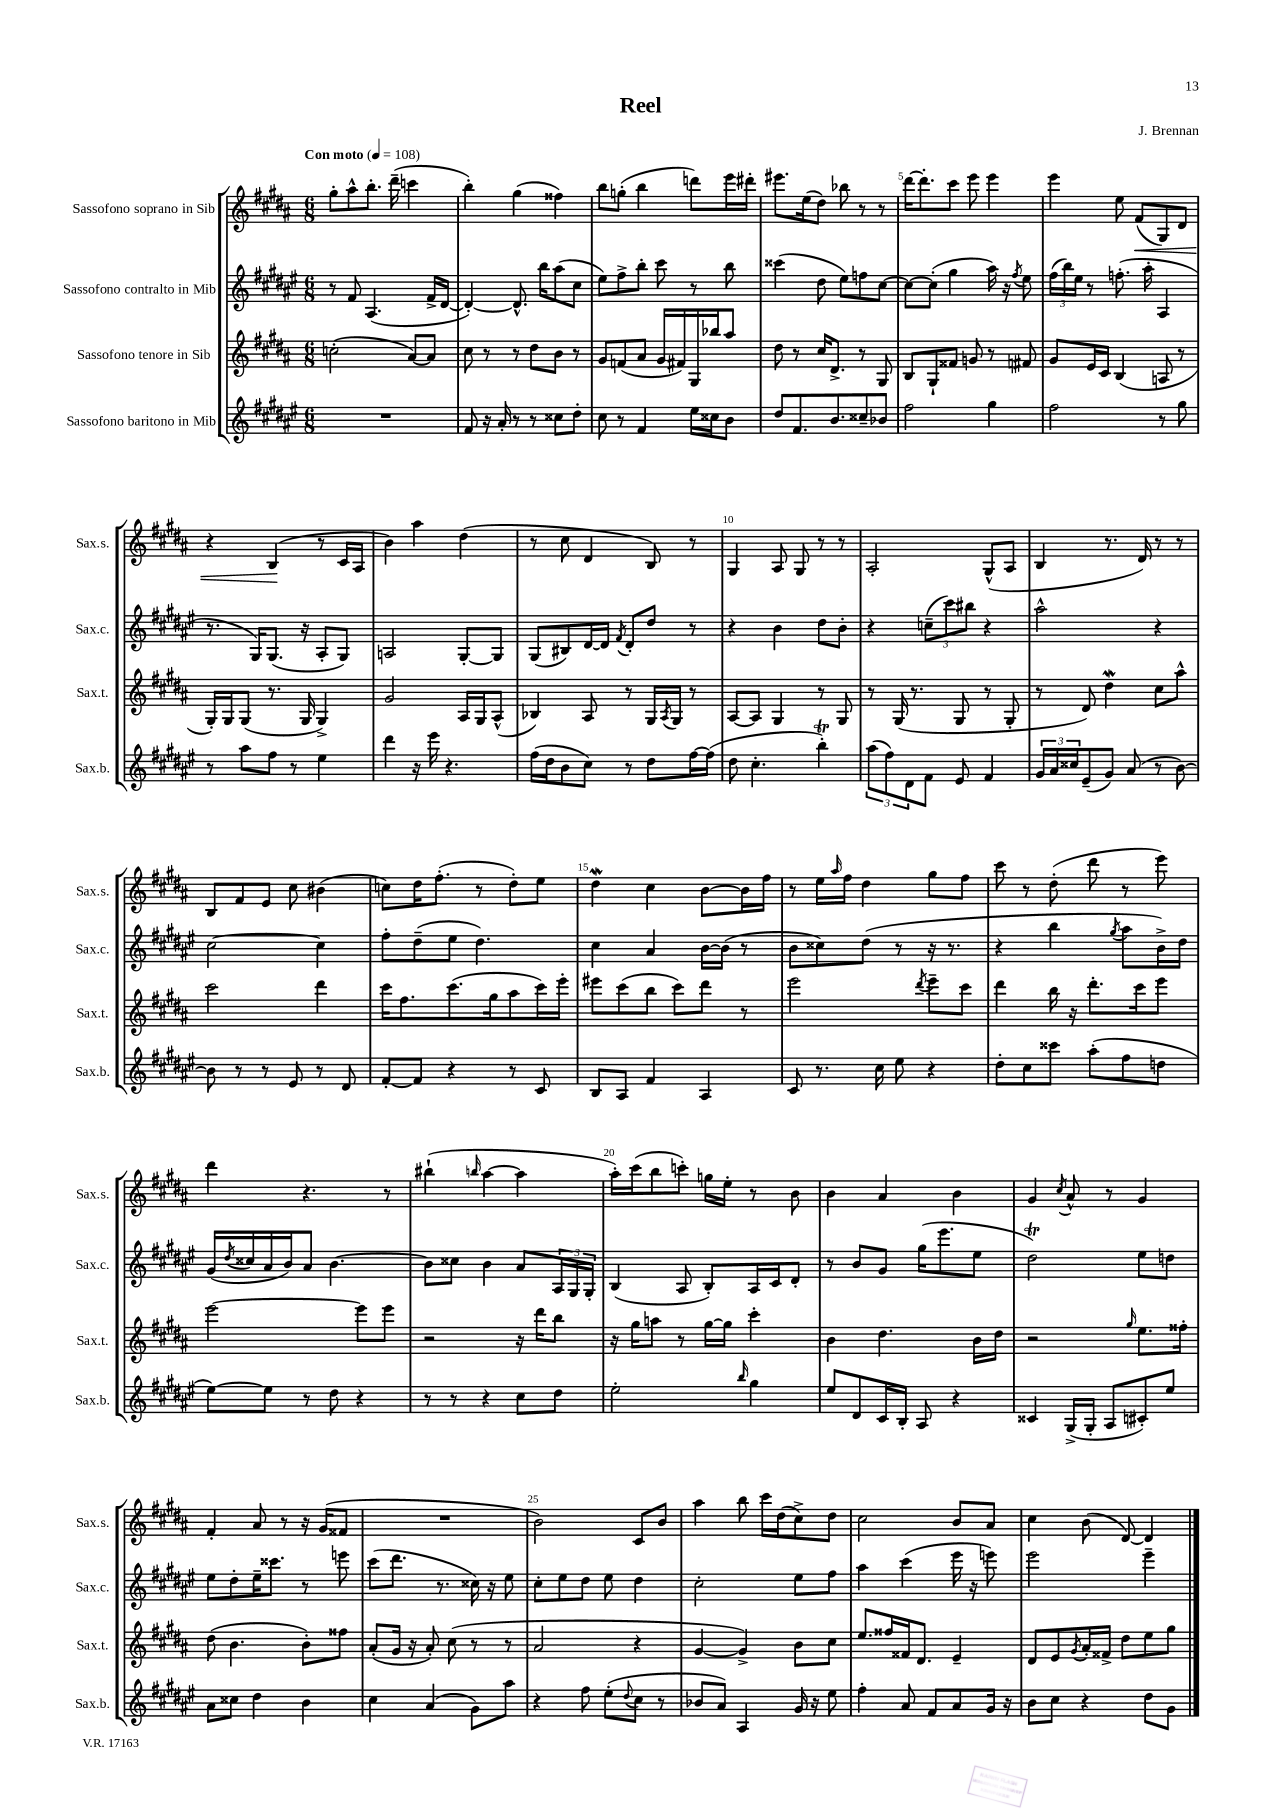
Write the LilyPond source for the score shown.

\header { title = "Reel" composer = "J. Brennan" }
<<
\new StaffGroup <<
\new Staff = "s0" \with { instrumentName = "Sassofono soprano in Sib" shortInstrumentName = "Sax.s." } {
    \clef treble \key b \major \numericTimeSignature \time 6/8 \tempo "Con moto" 4 = 108
    gis''8-. ais''8-^ b''8.-. dis'''16--( c'''4 |
    b''4-.) gis''4( fisis''4) |
    b''8 g''8-.( b''4 d'''8) e'''16 dis'''16-. |
    eis'''8. e''16( dis''8) bes''8 r8 r8 |
    dis'''16~ dis'''8.-. cis'''8 e'''8 e'''4 |
    e'''4 e''8 fis'8\<( gis8) dis'8 |
    r4 b4\!( r8 cis'16 ais16 |
    b'4) ais''4 dis''4( |
    r8 cis''8 dis'4 b8) r8 |
    gis4 ais8 gis8 r8 r8 |
    ais2-. gis8-^( ais8 |
    b4 r8. dis'16) r8 r8 |
    b8 fis'8 e'8 cis''8 bis'4( |
    c''8) dis''16 fis''8.-.( r8 dis''8-.) e''8 |
    dis''4\mordent cis''4 b'8~ b'16 fis''16 |
    r8 e''16 \grace { ais''16 } fis''16 dis''4 gis''8 fis''8 |
    cis'''8 r8 dis''8-.( dis'''8 r8 e'''8) |
    dis'''4 r4. r8 |
    bis''4-!( \grace { b''16 } ais''4~ ais''4 |
    ais''16-.) cis'''16( b''8 c'''8-.) g''16 e''16-. r8 b'8 |
    b'4 ais'4 b'4 |
    gis'4 \acciaccatura { cis''8 } ais'8-^ r8 gis'4 |
    fis'4-. ais'8 r8 r16 gis'16( fisis'8 |
    R2. |
    b'2) cis'8 b'8 |
    ais''4 b''8 cis'''16 dis''16( cis''8->) dis''8 |
    cis''2 b'8 ais'8 |
    cis''4 b'8( dis'8~) dis'4 \bar "|." |
}
\new Staff = "s1" \with { instrumentName = "Sassofono contralto in Mib" shortInstrumentName = "Sax.c." } {
    \clef treble \key fis \major \numericTimeSignature \time 6/8
    r8 fis'8 ais4.( fis'16-> dis'16~ |
    dis'4~-.) dis'8.-^ b''16 ais''8( cis''8 |
    eis''8) fis''8-> b''8-. cis'''8 r8 b''8 |
    cisis'''4( dis''8 eis''8) f''8 cis''8~ |
    cis''8~ cis''8-.( gis''4 ais''16) r16 \acciaccatura { fis''8 } eis''8 |
    \tuplet 3/2 { fis''16( b''16) eis''16 } r8 f''8.-.( ais''16-. ais4 |
    r8. gis16) gis8.( r16 ais8-. gis8) |
    a2 gis8~-. gis8 |
    gis8( bis8) dis'16~ dis'16 \acciaccatura { fis'8 } dis'8-. dis''8 r8 |
    r4 b'4 dis''8 b'8-. |
    r4 \tuplet 3/2 { c''8--( cis'''8) bis''8 } r4 |
    ais''2-^ r4 |
    cis''2~ cis''4 |
    fis''8-. dis''8--( eis''8 dis''4.) |
    cis''4 ais'4 b'16~ b'16( r8 |
    b'8 cisis''8) dis''8( r8 r16 r8. |
    r4 b''4 \acciaccatura { gis''8 } ais''8 b'16->) dis''16 |
    gis'16( \acciaccatura { dis''8 } cisis''16 ais'16 b'16) ais'8 b'4.~ |
    b'8 cisis''8 b'4 ais'8 \tuplet 3/2 { ais16 gis16 gis16-. } |
    b4( ais8 b8-.) ais16 cis'16 dis'8-. |
    r8 b'8 gis'8 gis''16( eis'''8. eis''8 |
    dis''2\trill) eis''8 d''8 |
    eis''8 dis''8-. eis''16-- cisis'''8. r8 e'''8 |
    cis'''8( dis'''8. r8. cisis''16) r16 eis''8 |
    cis''8-. eis''8 dis''8 eis''8 dis''4 |
    cis''2-. eis''8 fis''8 |
    ais''4 cis'''4( eis'''16 r16 e'''8) |
    eis'''2 eis'''4-- \bar "|." |
}
\new Staff = "s2" \with { instrumentName = "Sassofono tenore in Sib" shortInstrumentName = "Sax.t." } {
    \clef treble \key b \major \numericTimeSignature \time 6/8
    c''2-.( ais'8~) ais'8 |
    cis''8 r8 r8 dis''8 b'8 r8 |
    gis'8 f'8( ais'8 gis'16 fis'16) gis16 bes''16 ais''8 |
    dis''8 r8 cis''16 dis'8.-> r8 gis8 |
    b8 gis8-! fisis'8 g'8 r8 fis'8 |
    gis'8 e'16 cis'16 b4( a8 r8 |
    gis16-.) gis16 gis8( r8. gis16 gis4->) |
    gis'2 ais16 gis16 ais8-^( |
    bes4) ais8 r8 gis16 \acciaccatura { ais8 } gis16 r8 |
    ais8~ ais8 gis4 r8 gis8 |
    r8 gis16( r8. gis8 r8 gis8-. |
    r8 dis'8) dis''4\mordent cis''8 ais''8-^ |
    cis'''2 dis'''4 |
    cis'''16 fis''8. cis'''8.( gis''16 ais''8 cis'''16) e'''16-. |
    eis'''8 cis'''8( b''8 cis'''8) dis'''8 r8 |
    e'''2 \acciaccatura { dis'''8 } e'''8-- cis'''8 |
    dis'''4 b''16 r16 dis'''8.-. cis'''16 e'''8 |
    e'''2~ e'''8 e'''8 |
    r2 r16 dis'''16 b''8 |
    r16 gis''16 a''8 r8 gis''16~ gis''16 cis'''4-. |
    b'4 dis''4. b'16 dis''16 |
    r2 \grace { gis''16 } e''8. fisis''16-. |
    dis''8( b'4. b'8-.) fisis''8 |
    ais'8-.( gis'16 r16 ais'8-.) cis''8( r8 r8 |
    ais'2 r4 |
    gis'4~ gis'4->) b'8 cis''8 |
    e''8. fisis''16 fisis'16 dis'8. e'4-- |
    dis'8 e'8 \acciaccatura { gis'8 } ais'16-. fisis'16-> dis''8 e''8 gis''8 \bar "|." |
}
\new Staff = "s3" \with { instrumentName = "Sassofono baritono in Mib" shortInstrumentName = "Sax.b." } {
    \clef treble \key fis \major \numericTimeSignature \time 6/8
    R2. |
    fis'8 r16 ais'16-. r8 r8 cisis''8 dis''8-. |
    cis''8 r8 fis'4 eis''16 cisis''16 b'8 |
    dis''8 fis'8. b'8. cisis''8-- bes'8 |
    fis''2 gis''4 |
    fis''2 r8 gis''8 |
    r8 ais''8 fis''8 r8 eis''4 |
    dis'''4 r16 eis'''16 r4. |
    fis''16( dis''16 b'8 cis''8) r8 dis''8 fis''16~ fis''16( |
    dis''8 cis''4.-. b''4-.\trill) |
    \tuplet 3/2 { ais''8( fis''8) dis'8 } fis'8 eis'8 fis'4 |
    \tuplet 3/2 { gis'16 ais'16 cisis''16 } eis'8--( gis'8) ais'8( r8 b'8~) |
    b'8 r8 r8 eis'8 r8 dis'8 |
    fis'8~-. fis'8 r4 r8 cis'8 |
    b8 ais8 fis'4 ais4 |
    cis'8 r8. cis''16 eis''8 r4 |
    dis''8-. cis''8 cisis'''8 ais''8-.( fis''8 d''8 |
    eis''8~) eis''8 r8 dis''8 r4 |
    r8 r8 r4 cis''8 dis''8 |
    eis''2-. \grace { b''16 } gis''4 |
    eis''8 dis'8 cis'16 b16-. ais8 r4 |
    cisis'4 gis16->( gis16-. ais8 cis'8-.) eis''8 |
    ais'8 cisis''8 dis''4 b'4 |
    cis''4 ais'4( gis'8) ais''8 |
    r4 fis''8 eis''8-.( \appoggiatura { dis''8 } cis''8 r8 |
    bes'8 ais'8) ais4 gis'16 r16 eis''8 |
    fis''4-. ais'8 fis'8 ais'8 gis'16 r16 |
    b'8 cis''8 r4 dis''8 gis'8 \bar "|." |
}
>>
>>
\layout { \context { \Score \override BarNumber.break-visibility = ##(#f #t #t) barNumberVisibility = #(every-nth-bar-number-visible 5) } }
